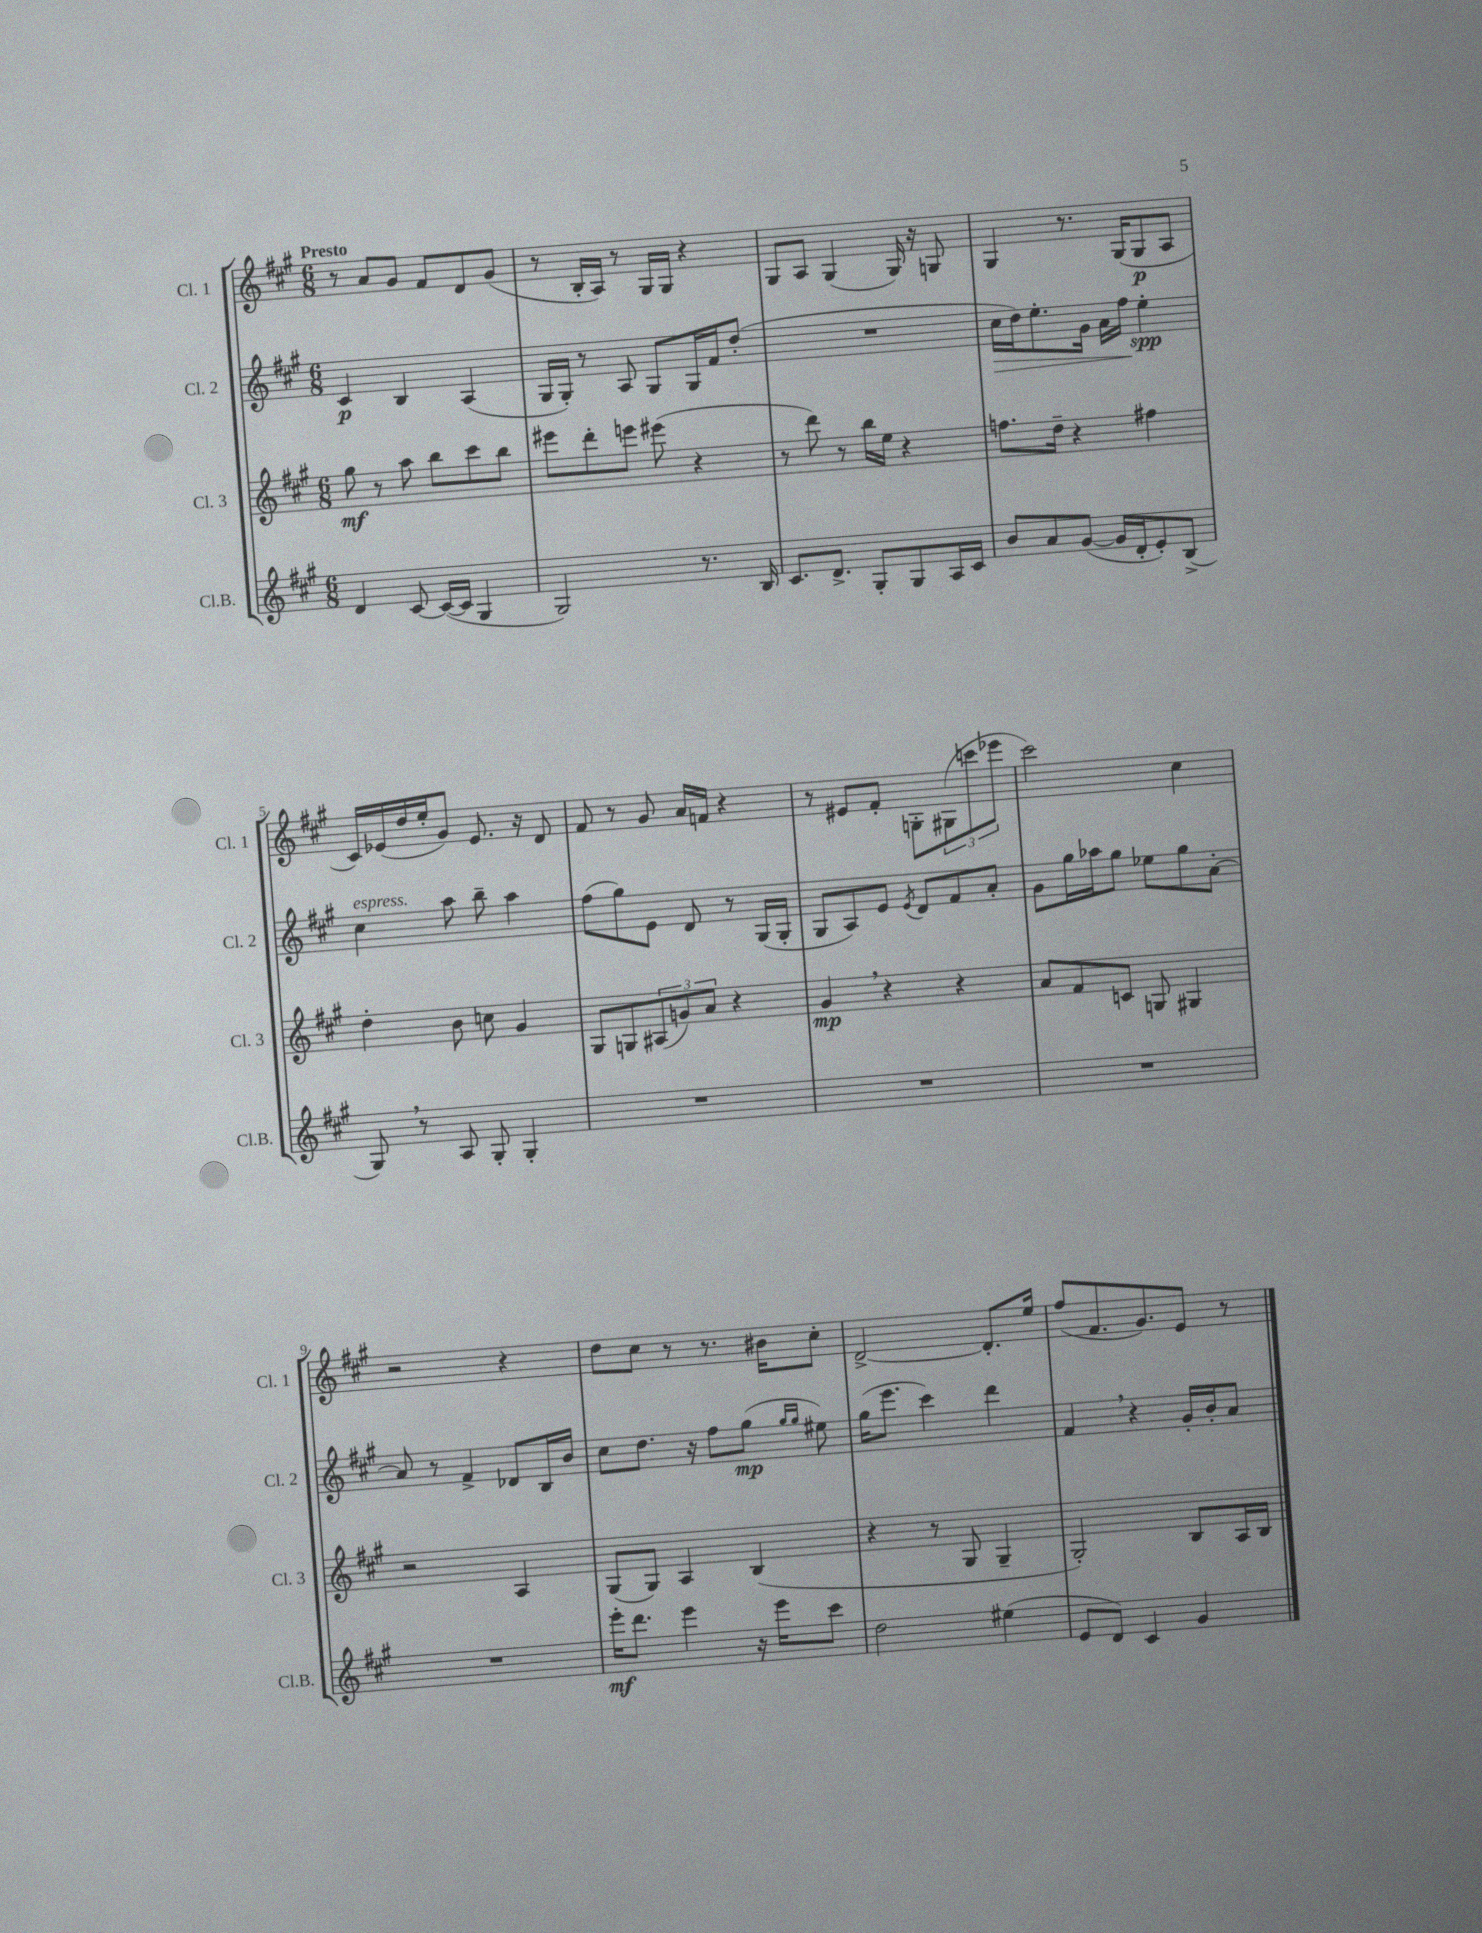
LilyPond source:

<<
\new StaffGroup <<
\new Staff = "s0" \with { instrumentName = "Cl. 1" shortInstrumentName = "Cl. 1" } {
    \clef treble \key a \major \numericTimeSignature \time 6/8 \tempo "Presto"
    r8 a'8 gis'8 fis'8 d'8 gis'8( |
    r8 b16-. a16) r8 gis16 gis16 r4 |
    gis8 a8 gis4( gis16) r16 g8 |
    gis4 r8. gis16( gis8\p a8 |
    cis'16) ees'16( d''16 e''16-. gis'8) ees'8. r16 d'8 |
    fis'8 r8 gis'8 a'16 f'16 r4 |
    r8 eis'8 fis'8-. g8-. \tuplet 3/2 { gis8( c'''8 ees'''8 } |
    cis'''2) cis''4 |
    r2 r4 |
    d''8 cis''8 r8 r8. bis'16 cis''8-. |
    d'2~-> d'8.-. e''16 |
    fis''8( fis'8. gis'8.) e'8 r8 \bar "|." |
}
\new Staff = "s1" \with { instrumentName = "Cl. 2" shortInstrumentName = "Cl. 2" } {
    \clef treble \key a \major \numericTimeSignature \time 6/8
    cis'4\p b4 a4( |
    gis16 gis16-.) r8 a8 gis8 gis16 fis'16 d''8-.( |
    R2. |
    cis''16\> d''16) e''8.-. gis'16 a'16 fis''16\! e''4-.\spp |
    cis''4^\markup { \italic "espress." } a''8 b''8-- a''4 |
    fis''8( gis''8) e'8 d'8 r8 gis16( gis16-. |
    gis8 a8) e'8 \acciaccatura { e'8 } d'8 fis'8 a'8-. |
    gis'8 gis''16 aes''16 gis''8 ees''8 gis''8 a'8~-. |
    a'8 r8 fis'4-> des'8 b16 b'16 |
    cis''8 d''8. r16 fis''8 gis''8\mp( \grace { gis''16 gis''16 } eis''8) |
    gis''16( e'''8. cis'''4) d'''4 |
    fis'4 \breathe r4 gis'16-. b'16-. a'8 \bar "|." |
}
\new Staff = "s2" \with { instrumentName = "Cl. 3" shortInstrumentName = "Cl. 3" } {
    \clef treble \key a \major \numericTimeSignature \time 6/8
    gis''8\mf r8 a''8 b''8 cis'''8 b''8 |
    eis'''8 d'''8-. e'''8 eis'''8( r4 |
    r8 d'''8) r8 b''16 e''16 r4 |
    f''8. d''16-- r4 fis''4 |
    d''4-. b'8 c''8 gis'4 |
    gis8 g8 \tuplet 3/2 { ais8( g'8) a'8 } r4 |
    gis'4\mp \breathe r4 r4 |
    a'8 fis'8 c'8 g8 gis4 |
    r2 a4 |
    gis8( gis8) a4 b4( |
    r4 r8 gis8 gis4-- |
    gis2-.) b8 a16 b16 \bar "|." |
}
\new Staff = "s3" \with { instrumentName = "Cl.B." shortInstrumentName = "Cl.B." } {
    \clef treble \key a \major \numericTimeSignature \time 6/8
    d'4 cis'8~ cis'16~( cis'16 gis4 |
    gis2) r8. b16 |
    cis'8. d'8.-> gis8-. gis8 a16 cis'16 |
    b'8 a'8 gis'8~( gis'16 d'16-. e'8-.) b8->( |
    gis8) \breathe r8 a8 gis8-. gis4-. |
    R2. |
    R2. |
    R2. |
    R2. |
    e'''16-.\mf d'''8. e'''4 r16 e'''16 cis'''8 |
    d''2 eis''4( |
    e'8 d'8) cis'4 gis'4 \bar "|." |
}
>>
>>
